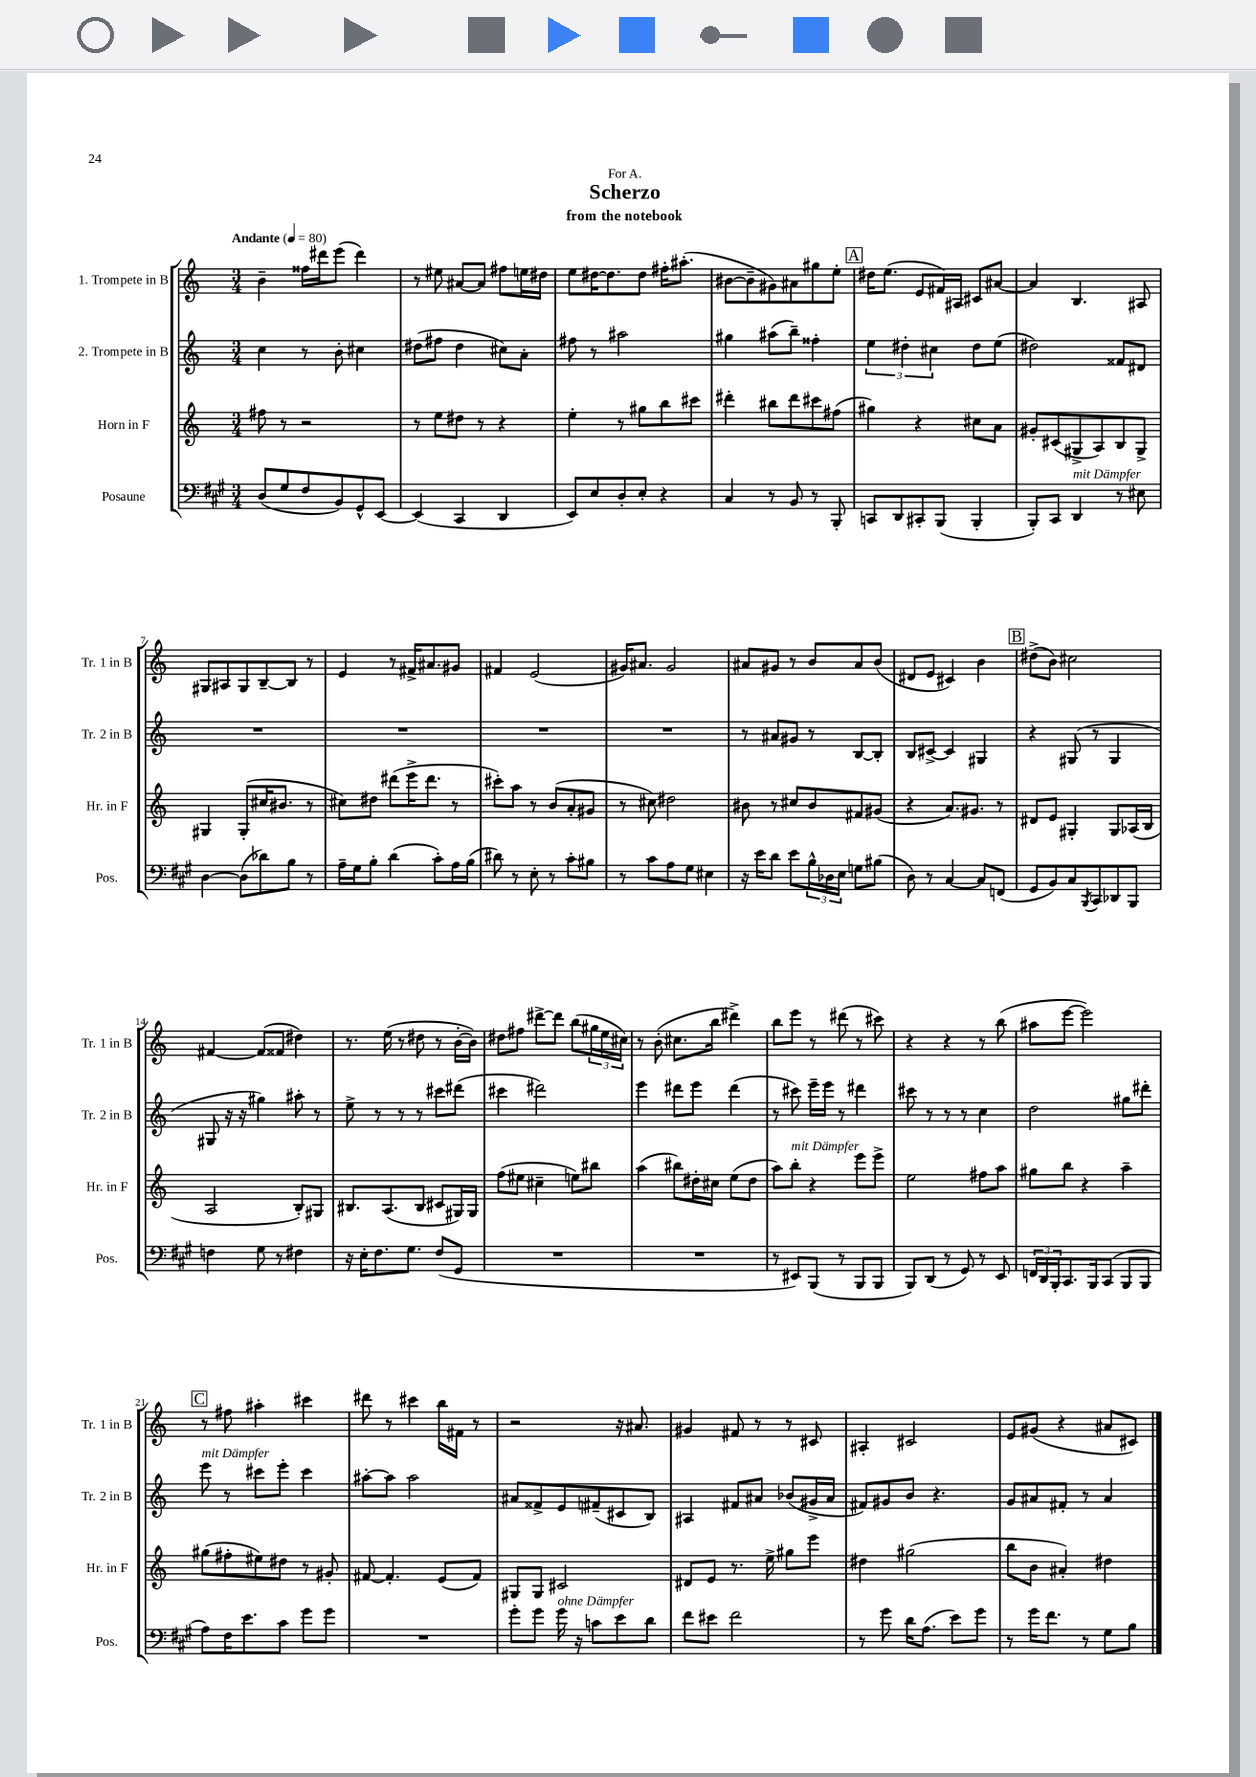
\header { title = "Scherzo" subtitle = "from the notebook" dedication = "For A." }
<<
\new StaffGroup <<
\new Staff = "s0" \with { instrumentName = "1. Trompete in B" shortInstrumentName = "Tr. 1 in B" } {
    \clef treble \key c \major \numericTimeSignature \time 3/4 \tempo "Andante" 4 = 80
    b'4-- fisis''16 dis'''16 e'''8( dis'''4) |
    r8 eis''8 ais'8~ ais'8 fis''8 e''16 dis''16 |
    e''8 dis''16~ dis''8. dis''8 fis''16-. ais''8.-.( |
    bis'8~ bis'8-- gis'8) ais'8 gis''8 e''8-. |
    \mark \markup { \box "A" } dis''16 e''8.( e'8 fis'16) ais16 cis'8 ais'8~ |
    ais'4 b4. ais8 |
    gis8 ais8 gis8 b8~-- b8 r8 |
    e'4 r8 fis'16-> ais'8. gis'8 |
    fis'4 e'2( |
    gis'16) ais'8. gis'2 |
    ais'8 gis'8 r8 b'8 ais'8 b'8( |
    dis'8 e'8 cis'4) b'4 |
    \mark \markup { \box "B" } dis''8->( b'8) cis''2 |
    fis'4~ fis'8( fisis'8 dis''4) |
    r8. e''16( r8 dis''8 r8 b'16~-. b'16) |
    dis''8 fis''8 dis'''8~-> dis'''8 b''8( \tuplet 3/2 { gis''16 e''16 cis''16) } |
    r8 b'8-.( cis''8. b''16 dis'''4->) |
    b''8 e'''8 r8 dis'''8( r8 cis'''8) |
    r4 r4 r8 b''8( |
    ais''8 e'''8~ e'''2) |
    \mark \markup { \box "C" } r8 fis''8 ais''4-. cis'''4 |
    dis'''8 r8 cis'''4 b''16 fis'16 r8 |
    r2 r16 ais'8. |
    gis'4 fis'8 r8 r8 cis'8 |
    ais4-. cis'2 |
    e'8 gis'8( r4 ais'8 cis'8) \bar "|." |
}
\new Staff = "s1" \with { instrumentName = "2. Trompete in B" shortInstrumentName = "Tr. 2 in B" } {
    \clef treble \key c \major \numericTimeSignature \time 3/4
    c''4 r8 b'8-. cis''4 |
    dis''8( fis''8 dis''4 cis''8) a'8-. |
    fis''8 r8 ais''2 |
    gis''4 ais''8( b''8--) fisis''4-. |
    \mark \markup { \box "A" } \tuplet 3/2 { e''4 dis''4-. cis''4 } dis''8 e''8( |
    dis''2) fisis'8 dis'8 |
    R2. |
    R2. |
    R2. |
    R2. |
    r8 ais'8 gis'8 r8 b8~ b8-. |
    b8 cis'8~-> cis'4 gis4 |
    \mark \markup { \box "B" } r4 gis8( r8 gis4 |
    gis8 r16 r16 gis''4) ais''8-. r8 |
    e''8-> r8 r8 r8 cis'''8 dis'''8( |
    cis'''4 dis'''2) |
    e'''4 dis'''8 e'''8 dis'''4( |
    r8 cis'''8) e'''16-- e'''16 r8 dis'''4 |
    cis'''8 r8 r8 r8 c''4 |
    d''2 gis''8 dis'''8-. |
    \mark \markup { \box "C" } e'''8^\markup { \italic "mit Dämpfer" } r8 cis'''8 e'''8-. cis'''4 |
    ais''8~-. ais''8 ais''2 |
    ais'8 fisis'8-> e'8 fis'8--( cis'8 b8) |
    ais4 fis'8 ais'8 bes'8( gis'16-> ais'16 |
    fis'8) gis'8 b'8 r4. |
    g'8 ais'8 fis'8-. r8 ais'4 \bar "|." |
}
\new Staff = "s2" \with { instrumentName = "Horn in F" shortInstrumentName = "Hr. in F" } {
    \clef treble \key c \major \numericTimeSignature \time 3/4
    fis''8 r8 r2 |
    r8 e''8 dis''8 r8 r4 |
    e''4-. r8 gis''8 b''8 cis'''8 |
    dis'''4-. bis''8 dis'''8 cis'''8 fis''8( |
    \mark \markup { \box "A" } gis''4) r4 cis''8 a'8 |
    gis'8-. cis'8( gis8-> a8) b8 gis8-> |
    gis4 gis8-.( cis''16 bis'8. r8 |
    cis''8) dis''8 dis'''8( e'''16-> dis'''8. r8 |
    cis'''8-.) a''8 r8 b'8( a'8-. gis'8 |
    r8 cis''8) dis''2 |
    bis'8 r8 cis''8 bis'8 fis'8 gis'8( |
    r4 a'8.) gis'8. r8 |
    \mark \markup { \box "B" } dis'8 e'8 gis4-. gis8 aes16( b16 |
    a2 b8-.) gis8 |
    bis8. a8.( bis8 cis'8 gis16) gis16 |
    f''8( eis''8 cis''4-- e''8) bis''8 |
    a''4( bis''8) dis''16-. cis''16 e''8( dis''8 |
    a''8) b''8-.^\markup { \italic "mit Dämpfer" } r4 e'''8 e'''8-> |
    e''2 fis''8 a''8 |
    gis''8 b''8 r4 a''4-- |
    \mark \markup { \box "C" } gis''8( fis''8-. eis''8) dis''8 r8 gis'8-. |
    fis'8~ fis'4.-. e'8( fis'8) |
    gis8 gis8 cis'2 |
    dis'8 e'8 r8. e''16-> gis''8 e'''8 |
    dis''4 gis''2( |
    b''8 b'8 ais'4-.) dis''4 \bar "|." |
}
\new Staff = "s3" \with { instrumentName = "Posaune" shortInstrumentName = "Pos." } {
    \clef bass \key a \major \numericTimeSignature \time 3/4
    d8( gis8 fis8 b,8) gis,8-^ e,8~ |
    e,4( cis,4 d,4 |
    e,8) e8 d8-. e8-. r4 |
    cis4 r8 b,8 r8 b,,8-. |
    \mark \markup { \box "A" } c,8 d,8 cis,8-. b,,8( b,,4-. |
    b,,8-.) cis,8 d,4^\markup { \italic "mit Dämpfer" } r8 eis8 |
    d4~ d8( des'8) b8 r8 |
    a16-- gis16 b8-. d'4( cis'8-.) a16 b16( |
    dis'8) r8 e8-. r8 cis'8-. bis8 |
    r8 cis'8 a8 gis8 eis4 |
    r16 e'16 d'8 e'8 \tuplet 3/2 { b16-^ des16 e16 } g8 bis8( |
    d8) r8 cis4~ cis8 f,8( |
    \mark \markup { \box "B" } gis,8 b,8) cis8 \acciaccatura { b,,8 } cis,8 des,8 b,,8 |
    f4 gis8 r8 fis4 |
    r16 e16-. fis8. gis8. fis8( gis,8 |
    R2. |
    R2. |
    r8 eis,8) b,,8( r8 b,,8 b,,8 |
    b,,8) d,8( r8 gis,8) r8 e,8 |
    \tuplet 3/2 { f,16 d,16 b,,16-. } cis,8. b,,16 cis,8( b,,8 b,,8 |
    \mark \markup { \box "C" } a8) fis16 e'8. cis'8 gis'8 gis'8 |
    R2. |
    gis'8-. gis'8 gis'16^\markup { \italic "ohne Dämpfer" } r16 c'8 e'8 d'8 |
    fis'8 eis'8 fis'2 |
    r8 gis'8 d'16 a8.( e'8) gis'8 |
    r8 gis'16 fis'8. r8 gis8 b8 \bar "|." |
}
>>
>>
